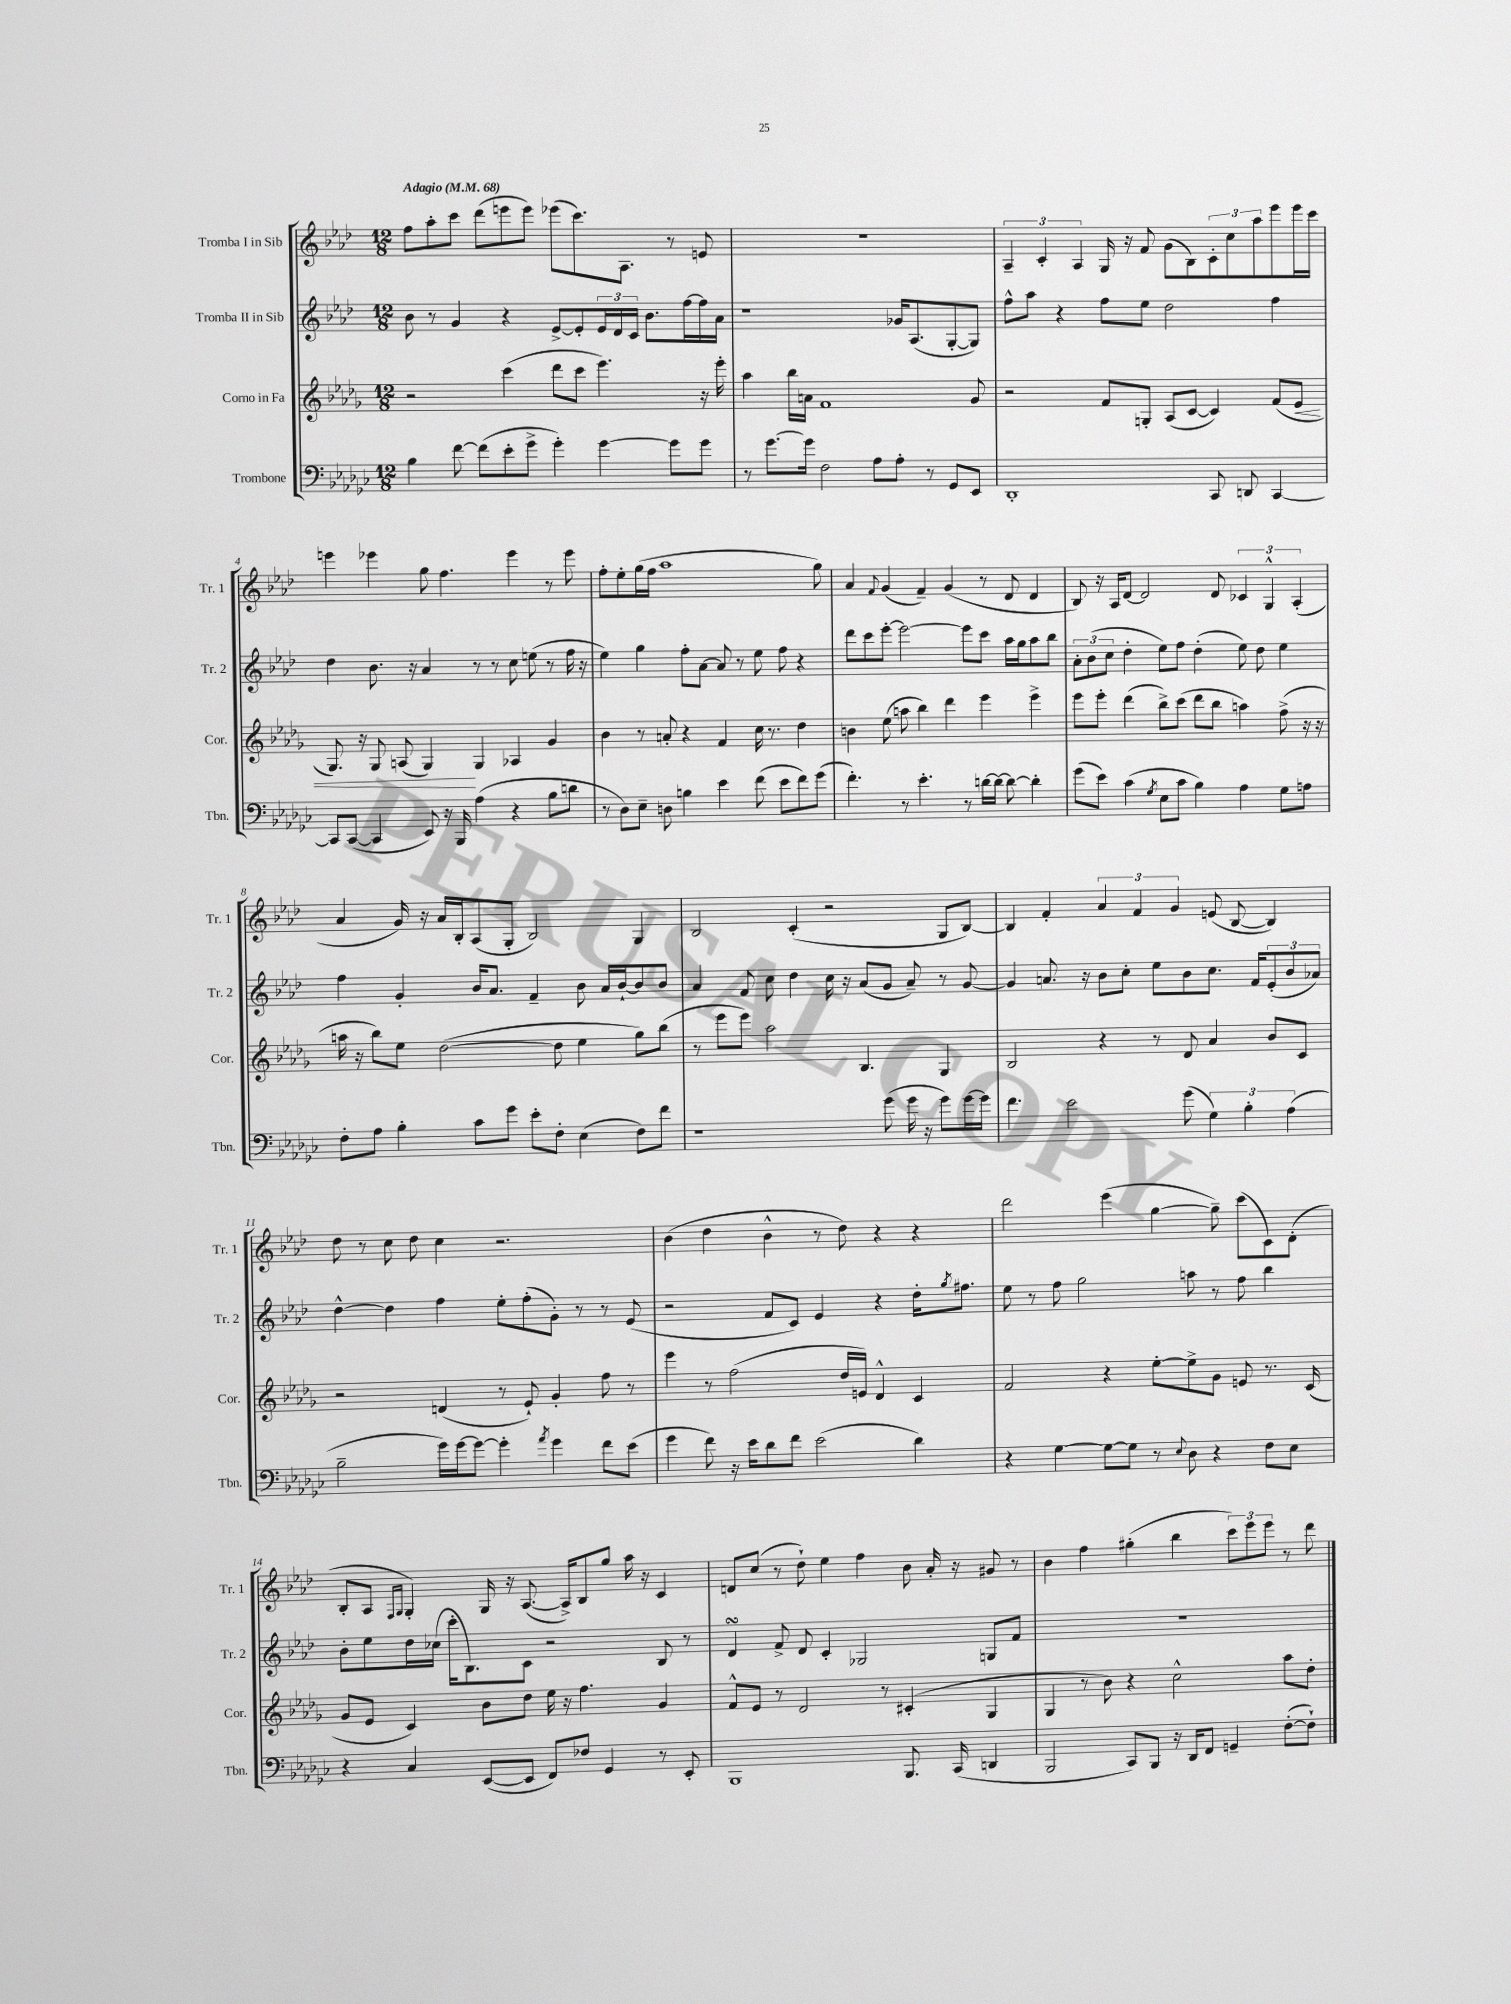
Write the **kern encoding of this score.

**kern	**kern	**dynam	**kern	**kern
*part4	*part3	*part3	*part2	*part1
*staff4	*staff3	*staff3	*staff2	*staff1
*I"Trombone	*I"Corno in Fa	*	*I"Tromba II in Sib	*I"Tromba I in Sib
*I'Tbn.	*I'Cor.	*	*I'Tr. 2	*I'Tr. 1
*clefF4	*clefG2	*	*clefG2	*clefG2
*k[b-e-a-d-g-c-]	*k[b-e-a-d-g-]	*	*k[b-e-a-d-]	*k[b-e-a-d-]
*M12/8	*M12/8	*	*M12/8	*M12/8
*MM68	*MM68	*	*MM68	*MM68
=1	=1	=1	=1	=1
!	!	!	!	!LO:TX:a:B:t=Adagio
4B-\	2r	.	8b-\	8ff\L
.	.	.	8r	8aa-'\
[8f\	.	.	4g/	8ccc\J
(8f\L]	.	.	.	(8ddd-\L
8e-'\	(4ccc\	.	4r	8eeen\
8g-^\J	.	.	.	8eee\J)
4g-'\)	8ddd-\L	.	[8e-^/L	(8eee-X\L
.	8ccc\J	.	8e-'/]	8.ccc\)
[4g-\	4.eee-\)	.	24e-/L	.
.	.	.	24d-/	.
.	.	.	.	8.A-\J
.	.	.	24c/JJ	.
.	.	.	8.b-\L	.
8g-\L]	.	.	.	8r
.	.	.	[16ff\L	.
8g-\J	16r	.	16ff\]	8en/
.	16eee-'\	.	16a-\JJ	.
=2	=2	=2	=2	=2
8r	4aa-\	.	1r	1.r
[8.g-\L	.	.	.	.
.	16bb-\LL	.	.	.
16g-\Jk]	16an\JJ	.	.	.
2F\	1f	.	.	.
8A-\L	.	.	.	.
8A-'\J	.	.	16g-X/KL	.
.	.	.	(8.A-/	.
8r	.	.	.	.
8GG-/L	.	.	[8G'/	.
8EE-/J	8g-/	.	8G/J])	.
=3	=3	=3	=3	=3
1DD-'	2r	.	8ff^^\L	6A-~/
.	.	.	8aa-\J	.
.	.	.	.	6c'/
.	.	.	4r	.
.	.	.	.	6A-/
.	8f/L	.	8ff\L	16G/
.	.	.	.	16r
.	8Gn'/J	.	8ee-\J	8f/
.	(8A-/L	.	2dd-\	(8g\L
.	[8c/J	.	.	8B-\)
8CC-/	4c/])	.	.	12c'\
.	.	.	.	12cc\
8DDn/	.	.	.	.
.	.	.	.	12aa-\
[4CC-/	(8f/L	.	4ff\	8eee-\
!	!	!LO:HP:b	!	!
.	8e-/J	<	.	16eee-\L
.	.	.	.	16ccc\JJ
!!LO:LB:g=z
=4	=4	=4	=4	=4
8CC-/L]	8.G-/)	.	4dd-\	4eeen\
([8CC-/J	.	.	.	.
.	16r	.	.	.
4CC-/]	8G-/	.	8.b-\	4eee-X\
.	(8An/	.	.	.
.	.	.	16r	.
8EE-/)	4G-/)	.	4a-/	8gg\
16r	.	.	.	4.ff\
16BBB-/	.	.	.	.
(4A-\	4G-/	[	8r	.
.	.	.	8r	.
4r	4A-X/	.	8cc\	4eee-\
.	.	.	(8een\	.
8B-\L	4g-/	.	8r	8r
8dn\J	.	.	16ff\	8eee-\
.	.	.	16r	.
=5	=5	=5	=5	=5
8r	4b-\	.	4ee-\)	8ff'\L
8D-\L)	.	.	.	8ee-'\
8E-~\J	8r	.	4gg\	(16gg\L
.	.	.	.	16ff\JJ
8Dn\	8an'/	.	.	1aa-
4Bn\	4r	.	8ff'\L	.
.	.	.	[8a-\J	.
4e-\	4f/	.	8a-/]	.
.	.	.	8r	.
(8f\	16cc\	.	8ee-\	.
.	8.r	.	.	.
8e-\L	.	.	8ff\	.
8f\)	4dd-\	.	4r	.
(8g-\J	.	.	.	8gg\)
=6	=6	=6	=6	=6
4.f'\)	4bn\	.	8ddd-\L	4a-/
.	.	.	8ccc\	.
.	.	.	.	8qqf/
.	(8ee-\	.	[8eee-'\J	(4g/
8r	8aan\	.	2eee-\_	.
4.e-'\	4bb-\)	.	.	4f~/)
.	4ddd-\	.	.	(4g/
8r	.	.	8eee-\L]	.
[16dn\LL	4eee-\	.	8ccc\J	8r
16d\JJ_	.	.	.	.
8d\_	.	.	16aa-\LL	8d-/
.	.	.	16gg\J	.
4d'\]	4eee-^\	.	8aa-\	4d-/
.	.	.	8bb-\J	.
=7	=7	=7	=7	=7
(8g-\L	8eee-\L	.	12a-'\L	8B-/)
.	.	.	(12b-\	.
8e-\J)	8eee-'\J	.	.	16r
.	.	.	12cc\J	.
.	.	.	.	16A-/KL
(4c-\	(4ddd-\	.	4dd-'\	[8d-/J
.	.	.	.	2d-/]
8qG-/	.	.	.	.
8E-\L	8bb-^\L)	.	8ee-\L)	.
8c-\J	(8ccc\J	.	8ff\J	.
4B-\)	8ddd-\L	.	(4dd-'\	.
.	8bb-\J	.	.	8d-/
4A-\	4aan\)	.	8ee-\)	6c-X/
.	.	.	8dd-\	.
.	.	.	.	6G^^/
8G-\L	(8ff^\	.	4ee-\	.
.	.	.	.	(6A-'/
8An\J	16r	.	.	.
.	16r	.	.	.
!!LO:LB:g=z
=8	=8	=8	=8	=8
8F'\L	16aan\	.	4ff\	4a-/
.	16r	.	.	.
8A-\J	8bb-\L)	.	.	.
4B-'\	8ee-\J	.	4g'/	16g/)
.	.	.	.	16r
.	([2dd-\	.	.	16a-/LL
.	.	.	.	16B-'/J
8c-\L	.	.	16b-/KL	(8A-/
.	.	.	8.a-/J	.
8g-\J	.	.	.	8G'/J
8e-'\L	.	.	4f~/	2B-/)
8F'\J	8dd-\]	.	.	.
(4E-\	4ee-\	.	8b-\	.
.	.	.	16a-/LL	.
.	.	.	[16b-`/J	.
8F\L)	8gg-\L)	.	8b-/]	4G/
8f\J	(8bb-\J	.	8b-/J	.
=9	=9	=9	=9	=9
1r	8r	.	4a-/	2B-/
.	8eee-\L	.	.	.
.	8eee-\J)	.	8f/	.
.	2aa-\	.	8cc\	.
.	.	.	4dd-\	(4c'/
.	.	.	16cc\	2r
.	.	.	16r	.
.	4.B-/	.	(8a-/L	.
(8g-\	.	.	8g/J	.
16g-\	.	.	8a-~/)	.
16r	.	.	.	.
8g-\L)	4G-/	.	8r	8G/L
[16g-\L	.	.	[8g/	[8B-/J)
16g-\JJ]	.	.	.	.
=10	=10	=10	=10	=10
4.f\	2B-/	.	4g/]	4B-/]
.	.	.	8.an/	4f'/
2e-\	.	.	.	.
.	.	.	16r	.
.	4r	.	8b-\L	6a-/
.	.	.	8cc'\J	.
.	.	.	.	6f/
.	8r	.	8ee-\L	.
.	.	.	.	6g/
(8g-\	8d-/	.	8b-\	.
6G-\)	4a-/	.	8.cc\J	(8en/
.	.	.	.	[8B-/
6B-'\	.	.	.	.
.	.	.	16f/KL	.
.	8b-/L	.	(12e-'/	4B-/])
(6A-\	.	.	12b-/	.
.	8c/J	.	.	.
.	.	.	12a-X/J)	.
!!LO:LB:g=z
=11	=11	=11	=11	=11
2B-~\	2r	.	[4dd-^^\	8dd-\
.	.	.	.	8r
.	.	.	4dd-\]	8cc\
.	.	.	.	8dd-\
16g-\LL)	(4dn/	.	4ff\	4cc\
[16g-\J	.	.	.	.
8g-\J_	.	.	.	.
4g-'\]	8r	.	8ee-'\L	2.r
.	8e-`/)	.	(8ff'\	.
8qa-/	.	.	.	.
4g-\	4g-'/	.	8g'\J)	.
.	.	.	8r	.
8f\L	8ff\	.	8r	.
(8e-\J	8r	.	(8e-/	.
=12	=12	=12	=12	=12
4g-\	4eee-\	.	2r	(4b-\
8f\)	8r	.	.	4dd-\
16r	(2ff\	.	.	.
16e-\KL	.	.	.	.
8d-\	.	.	8f/L	4b-^^\
8f\J	.	.	8c/J)	.
(2e-\	.	.	4e-/	8r
.	16dd-/LL	.	.	8dd-\)
.	16en/JJ)	.	.	.
.	4d-^^/	.	4r	4r
4d-\)	4c/	.	16dd-'\KL	4r
.	.	.	8qgg/	.
.	.	.	8.ff#X\J	.
=13	=13	=13	=13	=13
4r	2f/	.	8ee-\	2ddd-\
.	.	.	8r	.
[4G-\	.	.	8ff\	.
.	.	.	2gg\	.
8G-\L_	4r	.	.	(4eee-\
8G-\J]	.	.	.	.
8r	[8ee-'\L	.	.	[4gg\
8qqE-/	.	.	.	.
8D-\	8ee-^\]	.	8aan\	.
4r	8g-\J	.	8r	8gg~\])
.	8en/	.	8ff\	(8ccc\L
8F\L	8.r	.	4bb-\	8c\)
8E-\J	.	.	.	(8d-'\J
.	(16c/	.	.	.
!!LO:LB:g=z
=14	=14	=14	=14	=14
4r	8g-/L	.	8b-'\L	8B-'/L
.	8e-/J	.	8ee-\	8A-/J
.	.	.	.	16qqF/LL
.	.	.	.	16qqG/JJ
4C-/	4c/)	.	16dd-\L	4G'/)
.	.	.	(16cc-X\JJ	.
.	.	.	16ccc'\KL	.
.	.	.	8.B-\)	.
([8EE-/L	8b-\L	.	.	16G/
.	.	.	.	16r
8EE-/J]	8dd-\J	.	8c\J	([8.A-/
8FF/L)	16ee-\	.	2r	.
.	16r	.	.	16A-^/KL])
8F-X/J	4.ff\	.	.	8B-/
4GG-/	.	.	.	8gg/J
.	.	.	.	16aa-\
.	.	.	.	16r
8r	4g-/	.	8B-/	4c/
8EE-'/	.	.	8r	.
=15	=15	=15	=15	=15
1BBB-	8f^^/L	.	4d-sSSs/	8dn/L
.	8e-/J	.	.	(8cc/J
.	8r	.	8f^/	8r
.	2d-/	.	8d-/	8dd-`\)
.	.	.	4c'/	4ee-\
.	.	.	2G-X/	4ff\
.	8r	.	.	.
8.BBB-/	(4c#X'/	.	.	8b-\
.	.	.	.	16a-'/
(16CC-/	.	.	.	16r
4DDn/	4G-/	.	8Gn/L	8g#X/
.	.	.	8f/J	8r
=16	=16	=16	=16	=16
2BBB-/	4G-/	.	1.r	4b-\
.	8r	.	.	4ff\
.	8b-\)	.	.	.
8CC-/L)	4r	.	.	(4gg#X'\
8BBB-/J	.	.	.	.
16r	2cc^^\	.	.	4bb-\
16DD-/KL	.	.	.	.
8FF/J	.	.	.	.
4GGn~/	.	.	.	12ccc\L)
.	.	.	.	12eee-\
.	.	.	.	12eee-\J
([8F'\L	8aa-\L	.	.	8r
8F`\J])	8dd-'\J	.	.	8ddd-\
==	==	==	==	==
*-	*-	*-	*-	*-
